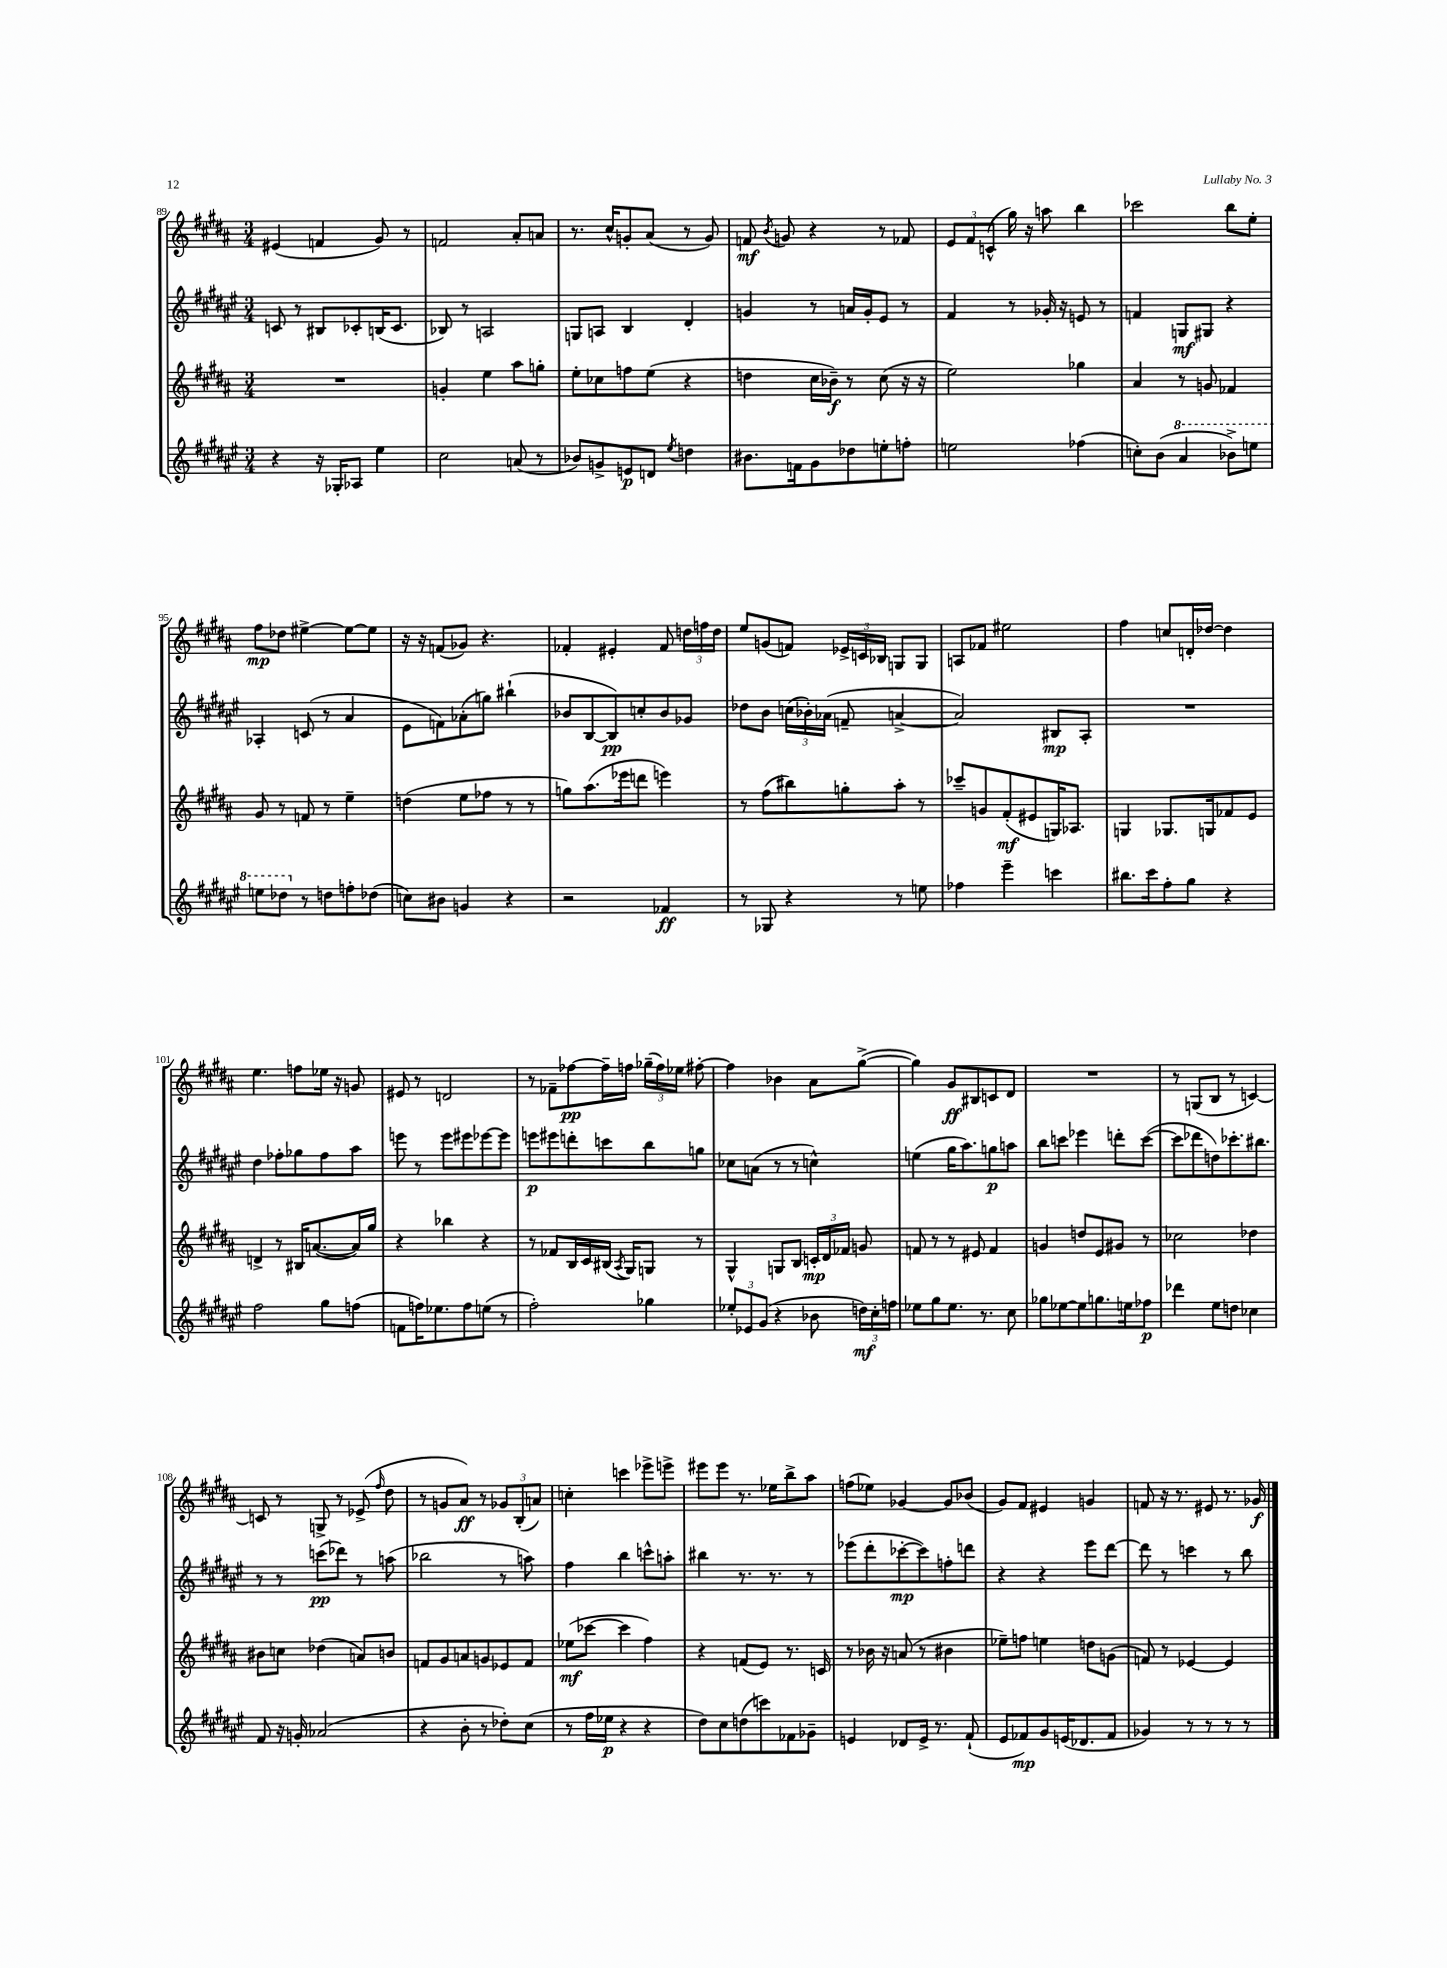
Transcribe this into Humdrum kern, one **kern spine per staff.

**kern	**kern	**kern	**kern
*staff4	*staff3	*staff2	*staff1
*clefG2	*clefG2	*clefG2	*clefG2
*k[f#c#g#d#a#e#]	*k[f#c#g#d#a#]	*k[f#c#g#d#a#e#]	*k[f#c#g#d#a#]
*M3/4	*M3/4	*M3/4	*M3/4
4r	2.r	8c	(4e#
.	.	8r	.
16r	.	8B#	4f
16G-'	.	.	.
8A-	.	8c-'	.
4ee#	.	(16B	8g#)
.	.	8.c-	.
.	.	.	8r
=	=	=	=
2cc#	4g'	8B-)	2f
.	.	8r	.
.	4ee	2A	.
(8a	8aa#	.	8a#'
8r	8gg'	.	8a
=	=	=	=
8b-)	8ee'	8G	8.r
8g^	8cc-	8A	.
.	.	.	16cc#^^
8e	8ff	4B	8g'
8d	(8ee	.	(8a#
8qee#	.	.	.
4dd	4r	4d#'	8r
.	.	.	8g)
=	=	=	=
8.b#	4dd	4g	8f
.	.	.	8qb
.	.	.	8g
16f	.	.	.
8g#	16cc#	8r	4r
.	16b-~)	.	.
8dd-	8r	16a	.
.	.	16g'	.
8ee'	(8cc#	8e#	8r
8ff'	16r	8r	8f-
.	16r	.	.
=	=	=	=
2ee	2ee)	4f#	12e
.	.	.	12f#
.	.	.	(12c^^
.	.	8r	16gg#)
.	.	.	16r
.	.	16g-'	8aa
.	.	16r	.
(4ff-	4gg-	8e	4bb
.	.	8r	.
=	=	=	=
8cc')	4a#	4f	2ccc-
(8b	.	.	.
4aa#	8r	8G	.
.	8g	8G#	.
8bb-^)	4f-	4r	8bb
8eee	.	.	8ee'
=	=	=	=
8eee	8g#	4A-'	8ff#
8ddd-	8r	.	8dd-
8r	8f	(8c	[4ee#^
8dd	8r	8r	.
8ff'	4ee~	4a#	8ee#_
(8dd-	.	.	8ee#]
=	=	=	=
8cc)	(4dd	8e#	16r
.	.	.	16r
8b#	.	8f)	(8f
4g	8ee	(8a-'	8g-)
.	8ff-	8gg)	4.r
4r	8r	(4bb#`	.
.	8r	.	.
=	=	=	=
2r	8gg)	8b-	4f-'
.	(8.aa#	[8B	.
.	.	8B])	4e#'
.	16eee-	.	.
.	8ddd	8cc'	.
4f-	4eee)	8b-	8f-
.	.	8g-	24dd
.	.	.	24ff
.	.	.	24dd
=	=	=	=
8r	8r	8dd-	8ee
8G-	(8ff#	8b	(8g
4r	8bb#)	(24cc	8f)
.	.	24b-')	.
.	.	(24a-	.
.	8gg'	8f~	24e-^
.	.	.	24c
.	.	.	24B-
8r	8aa#'	[4a^	8G
8ee	8r	.	8G
=	=	=	=
4ff-	8ccc-~	2a])	8A
.	8g	.	8f-
4eee#~	(8f#'	.	2ee#
.	8e#	.	.
4ccc	16G)	8B#	.
.	8.A-	.	.
.	.	8A#'	.
=	=	=	=
8.bb#	4G	2.r	4ff#
16ccc#	.	.	.
8ff#'	8.G-	.	8cc
8gg#	.	.	16d'
.	16G	.	[16dd-
4r	8f-	.	4dd-]
.	8e	.	.
=	=	=	=
2ff#	4d^	4dd#	4.ee
.	8r	8ff-'	.
.	16B#	8gg-	8ff
.	([8.a	.	.
8gg#	.	8ff-	16ee-
.	.	.	16r
(8ff	16a])	8aa#	8g
.	16gg#	.	.
=	=	=	=
8f	4r	8eee	8e#
16ff)	.	8r	8r
8.ee-	.	.	.
.	4bb-	8eee	2d
8ff	.	8eee#	.
(8ee	4r	[8eee-	.
8r	.	8eee-]	.
=	=	=	=
2ff#')	8r	8eee	8r
.	8f-	8eee#	8f-~
.	16B	8ddd'	[8ff-
.	16c#	.	.
.	(16B#	8ccc	16ff-~]
.	8qA#	.	.
.	16G#)	.	16ff
4gg-	8G	8bb	(24gg-~
.	.	.	24ff)
.	.	.	24ee-
.	8r	8gg	[8ff#'
=	=	=	=
12ee-'	4G#^^	8cc-	4ff#]
12e-	.	.	.
.	.	(8a	.
(12g#	.	.	.
4r	8G	8r	4b-
.	8B	8r	.
8b-	24c'	4cc^^)	8a#
.	24d#	.	.
.	24f-	.	.
24dd)	8g	.	([8gg#^
24cc#'	.	.	.
24ff	.	.	.
=	=	=	=
8ee-	8f	(4ee	4gg#])
8gg#	8r	.	.
8.ee-	8r	16gg#	8g#
.	.	8.aa#)	.
.	8e#	.	8B#
8.r	.	.	.
.	4f	8gg	8c
8cc#	.	8aa	8d#
=	=	=	=
8gg-	4g	8bb	2.r
[8ee-	.	8ccc	.
8ee-]	8dd	4eee-	.
8.gg	8e	.	.
.	8g#	8ddd'	.
16ee	.	.	.
8ff-	8r	([8ccc	.
=	=	=	=
4ddd-	2cc-	8ccc]	8r
.	.	8ddd-	(8G
8ee#	.	8dd)	8B
8dd	.	8.ccc-'	8r
4cc-	4dd-	.	[4c)
.	.	8.bb#	.
=	=	=	=
8f#	8b#	8r	8c]
16r	8cc	8r	8r
16g'	.	.	.
(2a-	(4dd-	(8ccc	8G^
.	.	8ddd-)	8r
.	8a)	8r	(8e-^
.	.	.	16qqff#
.	8b	(8aa	8dd#
=	=	=	=
4r	8f	2bb-	8r
.	8g#	.	8g
8b'	8a	.	8a#)
8r	8g	.	8r
8dd-')	8e-	8r	12g-
.	.	.	(12B'
(8cc#	8f	8aa)	.
.	.	.	12a)
=	=	=	=
8r	(8ee-	4ff#	4cc'
16ff#	[8ccc-	.	.
16ee-	.	.	.
4r	4ccc-]	4bb	4ccc
4r	4ff#)	8ccc^^	8eee-^
.	.	8aa'	8eee^
=	=	=	=
8dd#)	4r	4bb#	8eee#
8cc#	.	.	8eee#
(8dd	(8f	8.r	8.r
8ccc)	8e)	.	.
.	.	8.r	16ee-
8f-	8.r	.	8bb^
8g-~	.	8r	8aa#
.	16c	.	.
=	=	=	=
4e	8r	(8eee-	(8ff
.	16b-	8ddd#'	8ee-)
.	16r	.	.
8d-	(8a	[8ccc-'	[4g-
16e^	8r	8ccc-])	.
8.r	.	.	.
.	4b#	8ff'	8g-]
(8f#`	.	8ddd	(8b-
=	=	=	=
8e#	8ee-~)	4r	8g#)
8f-)	8ff	.	8f#
8g#	4ee	4r	4e#
(16e	.	.	.
8.d-	.	.	.
.	8dd	8eee#	4g
8f-	(8g	[8ddd#	.
=	=	=	=
4g-)	8f)	8ddd#]	8f
.	8r	8r	16r
.	.	.	8.r
8r	[4e-	4ccc	.
8r	.	.	8e#
8r	4e-]	8r	8.r
8r	.	8bb	.
.	.	.	16g-
==	==	==	==
*-	*-	*-	*-
